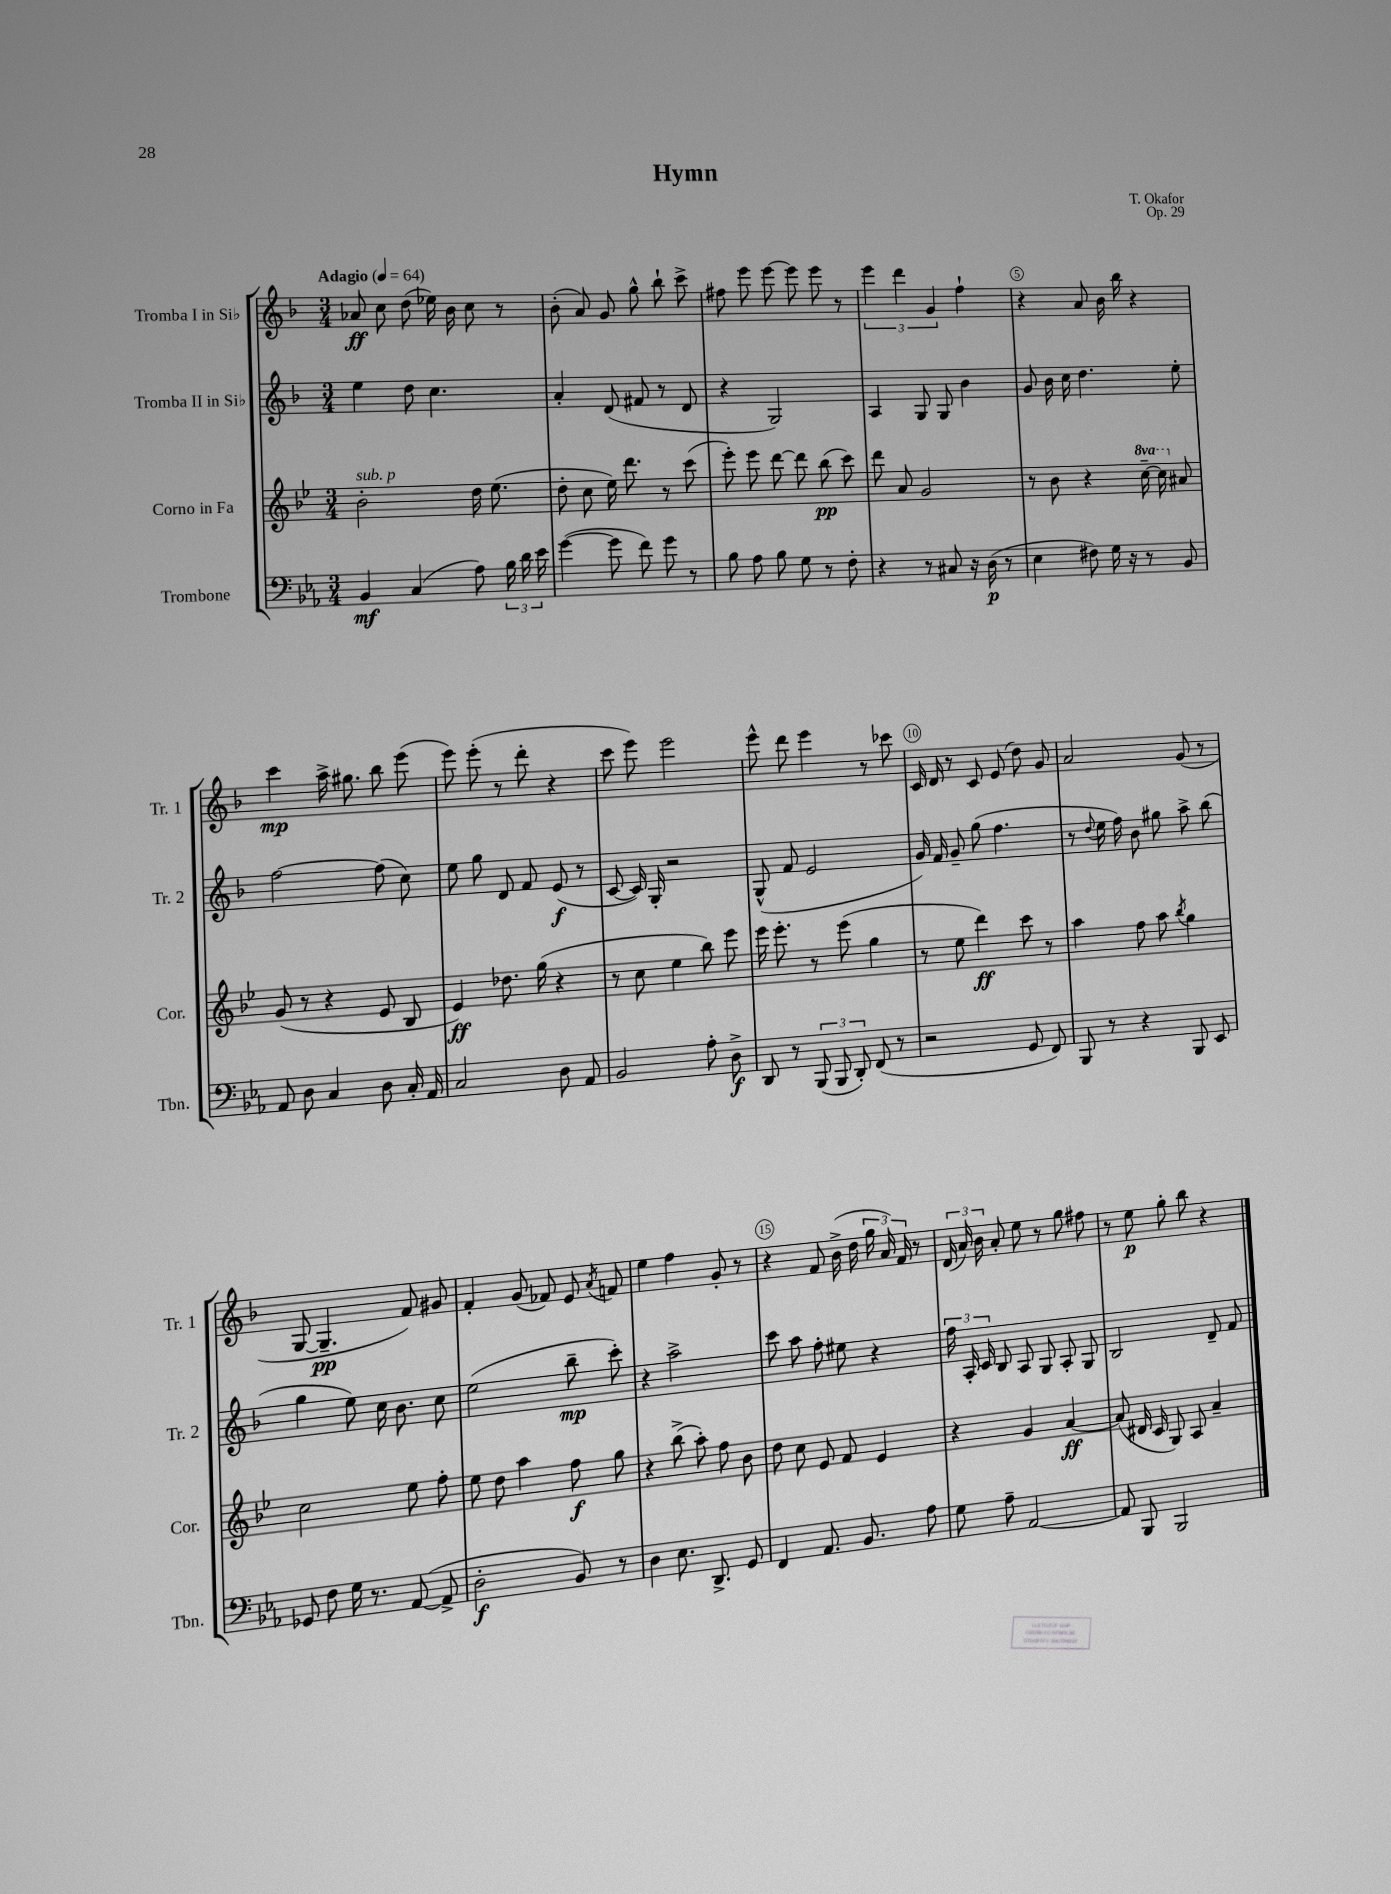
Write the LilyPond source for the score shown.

\header { title = "Hymn" composer = "T. Okafor" opus = "Op. 29" }
<<
\new StaffGroup <<
\new Staff = "s0" \with { instrumentName = "Tromba I in Sib" shortInstrumentName = "Tr. 1" } {
    \clef treble \key f \major \numericTimeSignature \time 3/4 \tempo "Adagio" 4 = 64
    \autoBeamOff aes'8\ff c''8 d''8( ees''16) bes'16 c''8 r8 |
    bes'8-.( a'8) g'8 g''8-^ bes''8-! c'''8-> |
    fis''8 e'''8 e'''8~ e'''8 e'''8 r8 |
    \tuplet 3/2 { e'''4 d'''4 g'4 } f''4-! |
    r4 a'8 bes'16 bes''16 r4 |
    c'''4\mp a''16-> gis''8. bes''8 e'''8( |
    e'''8) e'''8-.( r8 d'''8-. r4 |
    c'''8 e'''8) e'''2 |
    e'''8-^ d'''8 e'''4 r8 ces'''8 |
    c'16 d'16 r8 c'8 e'8( d''8) g'8 |
    a'2 g'8( r8 |
    g8~ g4.--\pp f'8) gis'8 |
    f'4-. g'8( fes'8) e'8 \acciaccatura { a'8 } f'8 |
    e''4 f''4 g'8-. r8 |
    r4 f'8 bes'16->( d''16 \tuplet 3/2 { g''16 a'16) f'16 } r8 |
    \tuplet 3/2 { d'16( a'16) bes'16 } a'8-. e''8 r8 g''8 fis''8 |
    r8 e''8\p g''8-. bes''8 r4 \bar "|." |
}
\new Staff = "s1" \with { instrumentName = "Tromba II in Sib" shortInstrumentName = "Tr. 2" } {
    \clef treble \key f \major \numericTimeSignature \time 3/4
    \autoBeamOff e''4 d''8 c''4. |
    a'4-. d'8( fis'8 r8 d'8 |
    r4 g2) |
    a4 g8 g8 bes'4 |
    g'8 bes'16 c''16 d''4. e''8-. |
    f''2~ f''8( c''8) |
    e''8 g''8 d'8 f'8 e'8\f( r8 |
    c'8~ c'16) g16-. r2 |
    g8-^( f'8 e'2 |
    g'16) f'16 g'8-- g''8( f''4. |
    r8 \appoggiatura { d''8 } e''16 f''16) bes'8 gis''8 a''8-> bes''8( |
    g''4 e''8) c''16 bes'8. c''8 |
    e''2( bes''8--\mp c'''8-.) |
    r4 a''2-> |
    c'''8 a''8 f''8-. eis''8 r4 |
    \tuplet 3/2 { f''16 a16-. c'16 } bes8 a8 g8 a8-. g8 |
    bes2 d'8-- f'8 \bar "|." |
}
\new Staff = "s2" \with { instrumentName = "Corno in Fa" shortInstrumentName = "Cor." } {
    \clef treble \key bes \major \numericTimeSignature \time 3/4 \set Staff.ottavationMarkups = #ottavation-simple-ordinals
    \autoBeamOff bes'2-.^\markup { \italic "sub. p" } d''16 ees''8.( |
    d''8-. c''8 ees''16) d'''8. r8 c'''8( |
    ees'''8-.) ees'''8 d'''8~ d'''8 bes''8\pp( c'''8) |
    d'''8 a'8 g'2 |
    r8 bes'8 r4 \ottava #1 c'''16~-- c'''16 \ottava #0 ais'8 |
    g'8( r8 r4 ees'8 bes8 |
    ees'4\ff) des''8. g''16( r4 |
    r8 c''8 ees''4 bes''8) ees'''8 |
    ees'''16 ees'''8.-. r8 ees'''8( g''4 |
    r8 ees''8 d'''4\ff) c'''8 r8 |
    a''4 f''8 a''8 \acciaccatura { bes''8 } g''4 |
    c''2 ees''8 f''8-. |
    ees''8 d''8 a''4 f''8\f g''8 |
    r4 bes''8->( a''8-.) f''8 bes'8 |
    d''8 c''8 ees'8 f'8 ees'4 |
    r4 g'4 a'4~\ff |
    a'8( dis'16 c'16 g8) a8 a'4-- \bar "|." |
}
\new Staff = "s3" \with { instrumentName = "Trombone" shortInstrumentName = "Tbn." } {
    \clef bass \key ees \major \numericTimeSignature \time 3/4
    \autoBeamOff bes,4\mf c4( aes8) \tuplet 3/2 { bes16 d'16 ees'16 } |
    g'4~( g'8 f'8) g'8 r8 |
    bes8 aes8 bes8 g8 r8 f8-. |
    r4 r8 cis8 r16 d16\p( r8 |
    ees4 fis8) g16 r16 r8 bes,8 |
    aes,8 d8 c4 d8 c16-. aes,16 |
    c2 d8 aes,8 |
    bes,2 aes8-. d8->\f |
    d,8 r8 \tuplet 3/2 { bes,,8( bes,,8 d,8-.) } f,8( r8 |
    r2 g,8 f,8) |
    bes,,8 r8 r4 bes,,8 ees,8 |
    ges,8 f8 g16 r8. aes,8~( aes,8-> |
    d2-.\f bes,8) r8 |
    d4 ees8. d,8.-> g,8 |
    f,4 aes,8. bes,8. aes8 |
    g8 aes8-- aes,2~ |
    aes,8 bes,,8 bes,,2 \bar "|." |
}
>>
>>
\layout { \context { \Score \override BarNumber.break-visibility = ##(#f #t #t) barNumberVisibility = #(every-nth-bar-number-visible 5) \override BarNumber.stencil = #(make-stencil-circler 0.1 0.3 ly:text-interface::print) } }
